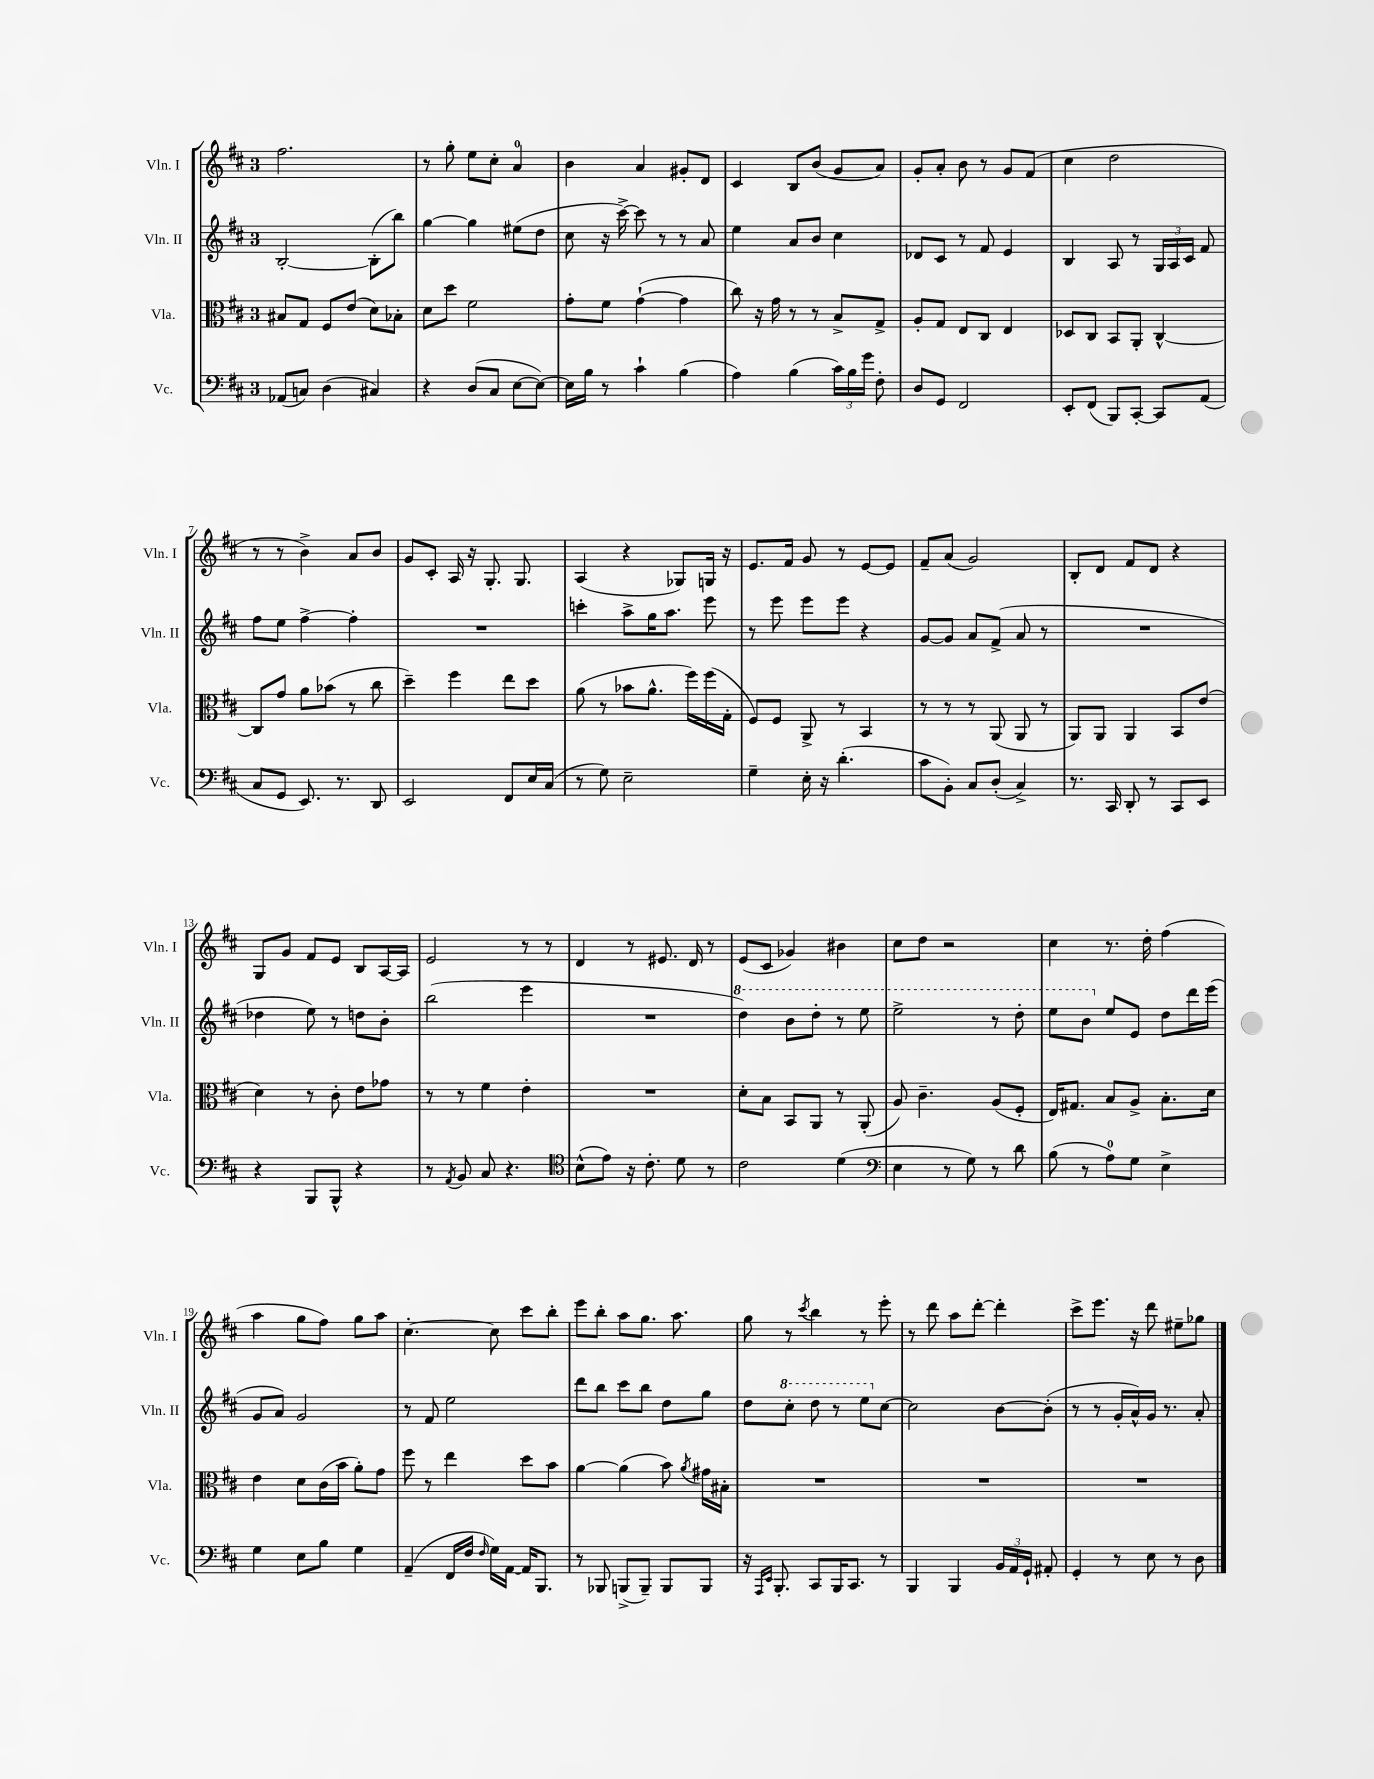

**kern	**kern	**kern	**kern
*part4	*part3	*part2	*part1
*staff4	*staff3	*staff2	*staff1
*I"Vc.	*I"Vla.	*I"Vln. II	*I"Vln. I
*I'Vc.	*I'Vla.	*I'Vln. II	*I'Vln. I
*clefF4	*clefC3	*clefG2	*clefG2
*k[f#c#]	*k[f#c#]	*k[f#c#]	*k[f#c#]
*M3/4	*M3/4	*M3/4	*M3/4
=1	=1	=1	=1
(8AA-X/L	8B#X/L	[2B'/	2.ff#\
8Cn/J)	8G/J	.	.
(4D\	8F#/L	.	.
.	(8e/J	.	.
4C#X/)	8d\L)	(8B'\L]	.
.	8B-X'\J	8bb\J)	.
=2	=2	=2	=2
4r	8d\L	[4gg\	8r
.	8dd\J	.	8gg'\
(8D/L	2f#\	4gg\]	8ee\L
8C#/J	.	.	8cc#'\J
[8E\L	.	(8ee#X\L	4a/
8E\J_)	.	8dd\J	.
=3	=3	=3	=3
16E\LL]	8g'\L	8cc#\	4b\
16B\JJ	.	.	.
8r	8f#\J	16r	.
.	.	[16ccc#^\)	.
4c#`\	([4g`\	8ccc#\]	4a/
.	.	8r	.
(4B\	4g\]	8r	8g#X'/L
.	.	8a/	8d/J
=4	=4	=4	=4
4A\)	8cc#\)	4ee\	4c#/
.	16r	.	.
.	16g\	.	.
(4B\	8r	8a/L	8B/L
.	8r	8b/J	(8b/J
24c#\LL)	8B^/L	4cc#\	8g/L
24B\	.	.	.
24g\JJ	.	.	.
8F#'\	8G^/J	.	8a/J)
=5	=5	=5	=5
8D/L	8A'/L	8d-X/L	8g'/L
8GG/J	8G/J	8c#/J	8a'/J
2FF#/	8E/L	8r	8b\
.	8C#/J	8f#/	8r
.	4E/	4e/	8g/L
.	.	.	(8f#/J
=6	=6	=6	=6
8EE'/L	8D-X/L	4B/	4cc#\
(8FF#/J	8C#/J	.	.
8BBB/L)	8BB/L	8A/	2dd\
[8CC#'/J	8AA'/J	8r	.
8CC#/L]	[4C#^^/	24G/LL	.
.	.	24A/	.
.	.	24c#/JJ	.
(8AA/J	.	8f#/	.
!!LO:LB:g=z
=7	=7	=7	=7
8C#/L	8C#/L]	8ff#\L	8r
8GG/J	8g/J	8ee\J	8r
8.EE/)	8a\L	[4ff#^\	4b^\)
.	(8b-X\J	.	.
8.r	.	.	.
.	8r	4ff#'\]	8a/L
8DD/	8cc#\	.	8b/J
=8	=8	=8	=8
2EE/	4dd~\)	2.r	8g/L
.	.	.	8c#'/J
.	4ff#\	.	16A/
.	.	.	16r
.	.	.	8.G'/
8FF#/L	8ee\L	.	.
.	.	.	8.G/
16E/L	8dd\J	.	.
(16C#/JJ	.	.	.
=9	=9	=9	=9
8r	(8a\	4cccn'\	(4A/
8G\)	8r	.	.
2E~\	8b-X\L	8aa^\L	4r
.	8.a^^\J	16gg\K	.
.	.	8.aa\J	.
.	.	.	8G-X/L)
.	16ff#\LL)	.	.
.	(16ff#\	8eee\	16Gn/Jk
.	16G'\JJ	.	16r
=10	=10	=10	=10
4G~\	8F#/L)	8r	8.e/L
.	8F#/J	8eee\	.
.	.	.	16f#/Jk
16E'\	8AA^/	8eee\L	8g/
16r	.	.	.
(4.d'\	8r	8eee\J	8r
.	4BB/	4r	[8e/L
.	.	.	8e/J]
=11	=11	=11	=11
8c#\L	8r	[8g/L	8f#~/L
8BB'\J)	8r	8g/J]	(8a/J
8C#/L	8r	8a/L	2g/)
(8D'/J	(8AA/	(8f#^/J	.
4C#^/)	8AA/	8a/	.
.	8r	8r	.
=12	=12	=12	=12
8.r	8AA/L)	2.r	8B'/L
.	8AA/J	.	8d/J
16CC#/	.	.	.
8DD'/	4AA/	.	8f#/L
8r	.	.	8d/J
8CC#/L	8BB/L	.	4r
8EE/J	(8e/J	.	.
!!LO:LB:g=z
=13	=13	=13	=13
4r	4d\)	4dd-X\	8G/L
.	.	.	8g/J
8BBB/L	8r	8ee\)	8f#/L
8BBB^^/J	8c#'\	8r	8e/J
4r	8e\L	8ddn\L	8B/L
.	8g-X\J	8b'\J	[16A/L
.	.	.	16A/JJ]
=14	=14	=14	=14
8r	8r	(2bb\	2e/
8qAA/	.	.	.
8BB/	8r	.	.
8C#/	4f#\	.	.
4.r	.	.	.
.	4e'\	4eee\	8r
.	.	.	8r
=15	=15	=15	=15
*clefC4	*	*	*
(8B^^\L	2.r	2.r	4d/
8e\J)	.	.	.
16r	.	.	8r
8.c#'\	.	.	.
.	.	.	8.e#X/
8d\	.	.	.
.	.	.	16d/
8r	.	.	8r
=16	=16	=16	=16
*	*	*8va	*
2c#\	8d'\L	4ddd\)	(8e/L
.	8B\J	.	8c#/J
.	8BB/L	8bb\L	4g-X/)
.	8AA/J	8ddd'\J	.
(4d\	8r	8r	4b#X\
.	(8AA'/	8eee\	.
=17	=17	=17	=17
*clefF4	*	*	*
4E\	8A/)	2eee^\	8cc#\L
.	4.c#~\	.	8dd\J
8r	.	.	2r
8G\)	.	.	.
8r	(8A/L	8r	.
8d\	8F#'/J	8ddd'\	.
=18	=18	=18	=18
(8B\	16E/KL)	8eee\L	4cc#\
.	8.G#X/J	.	.
8r	.	8bb\J	.
*	*	*X8va	*
8A\L)	8B/L	8ee/L	8.r
8G\J	8A^/J	8e/J	.
.	.	.	16dd'\
4E^\	8.B'\L	8dd\L	(4ff#\
.	.	16ddd\L	.
.	16d\Jk	(16eee\JJ	.
!!LO:LB:g=z
=19	=19	=19	=19
4G\	4e\	8g/L	4aa\
.	.	8a/J)	.
8E\L	8d\L	2g/	8gg\L
8B\J	(16c#\L	.	8ff#\J)
.	16b\JJ	.	.
4G\	8a'\L)	.	8gg\L
.	8g\J	.	8aa\J
=20	=20	=20	=20
(4AA~/	8ff#\	8r	[4.cc#'\
.	8r	8f#/	.
16FF#/LL	4ee\	2ee\	.
16F#/JJ	.	.	.
16qqF#/	.	.	.
16G\LL)	.	.	8cc#\]
[16AA\JJ	.	.	.
16AA/KL]	8dd\L	.	8ccc#\L
8.BBB/J	.	.	.
.	8b\J	.	8bb'\J
=21	=21	=21	=21
8r	[4a\	8ddd\L	8eee\L
8BBB-X/	.	8bb\J	8bb'\J
(8BBBn^/L	(4a\]	8ccc#\L	8aa\L
8BBB~/J)	.	8bb\J	8.gg\J
8BBB/L	8b\)	8dd\L	.
.	.	.	8.aa\
.	8qa/	.	.
8BBB/J	16g#X\LL	8gg\J	.
.	16B#X'\JJ	.	.
=22	=22	=22	=22
16r	2.r	8dd\L	8gg\
16qqAAA/LL	.	.	.
16qqEE/JJ	.	.	.
8.BBB'/	.	.	.
*	*	*8va	*
.	.	8ccc#'\J	8r
.	.	.	8qccc#/
8CC#/L	.	8ddd\	4bb\
16BBB/K	.	8r	.
8.CC#/J	.	.	.
.	.	8eee\L	8r
*	*	*X8va	*
8r	.	[8cc#\J	8eee'\
=23	=23	=23	=23
4BBB/	2.r	2cc#\]	8r
.	.	.	8ddd\
4BBB/	.	.	8aa\L
.	.	.	[8ddd'\J
24BB/LL	.	[8b\L	4ddd'\]
24AA/	.	.	.
24GG`/JJ	.	.	.
8AA#X'/	.	(8b'\J]	.
=24	=24	=24	=24
4GG'/	2.r	8r	8ccc#^\L
.	.	8r	8.eee\J
8r	.	16g'/LL	.
.	.	16a^^/)	16r
8E\	.	16g/JJ	8ddd\
.	.	8.r	.
8r	.	.	8ee#X~\L
8D\	.	8a'/	8gg-X\J
==	==	==	==
*-	*-	*-	*-
